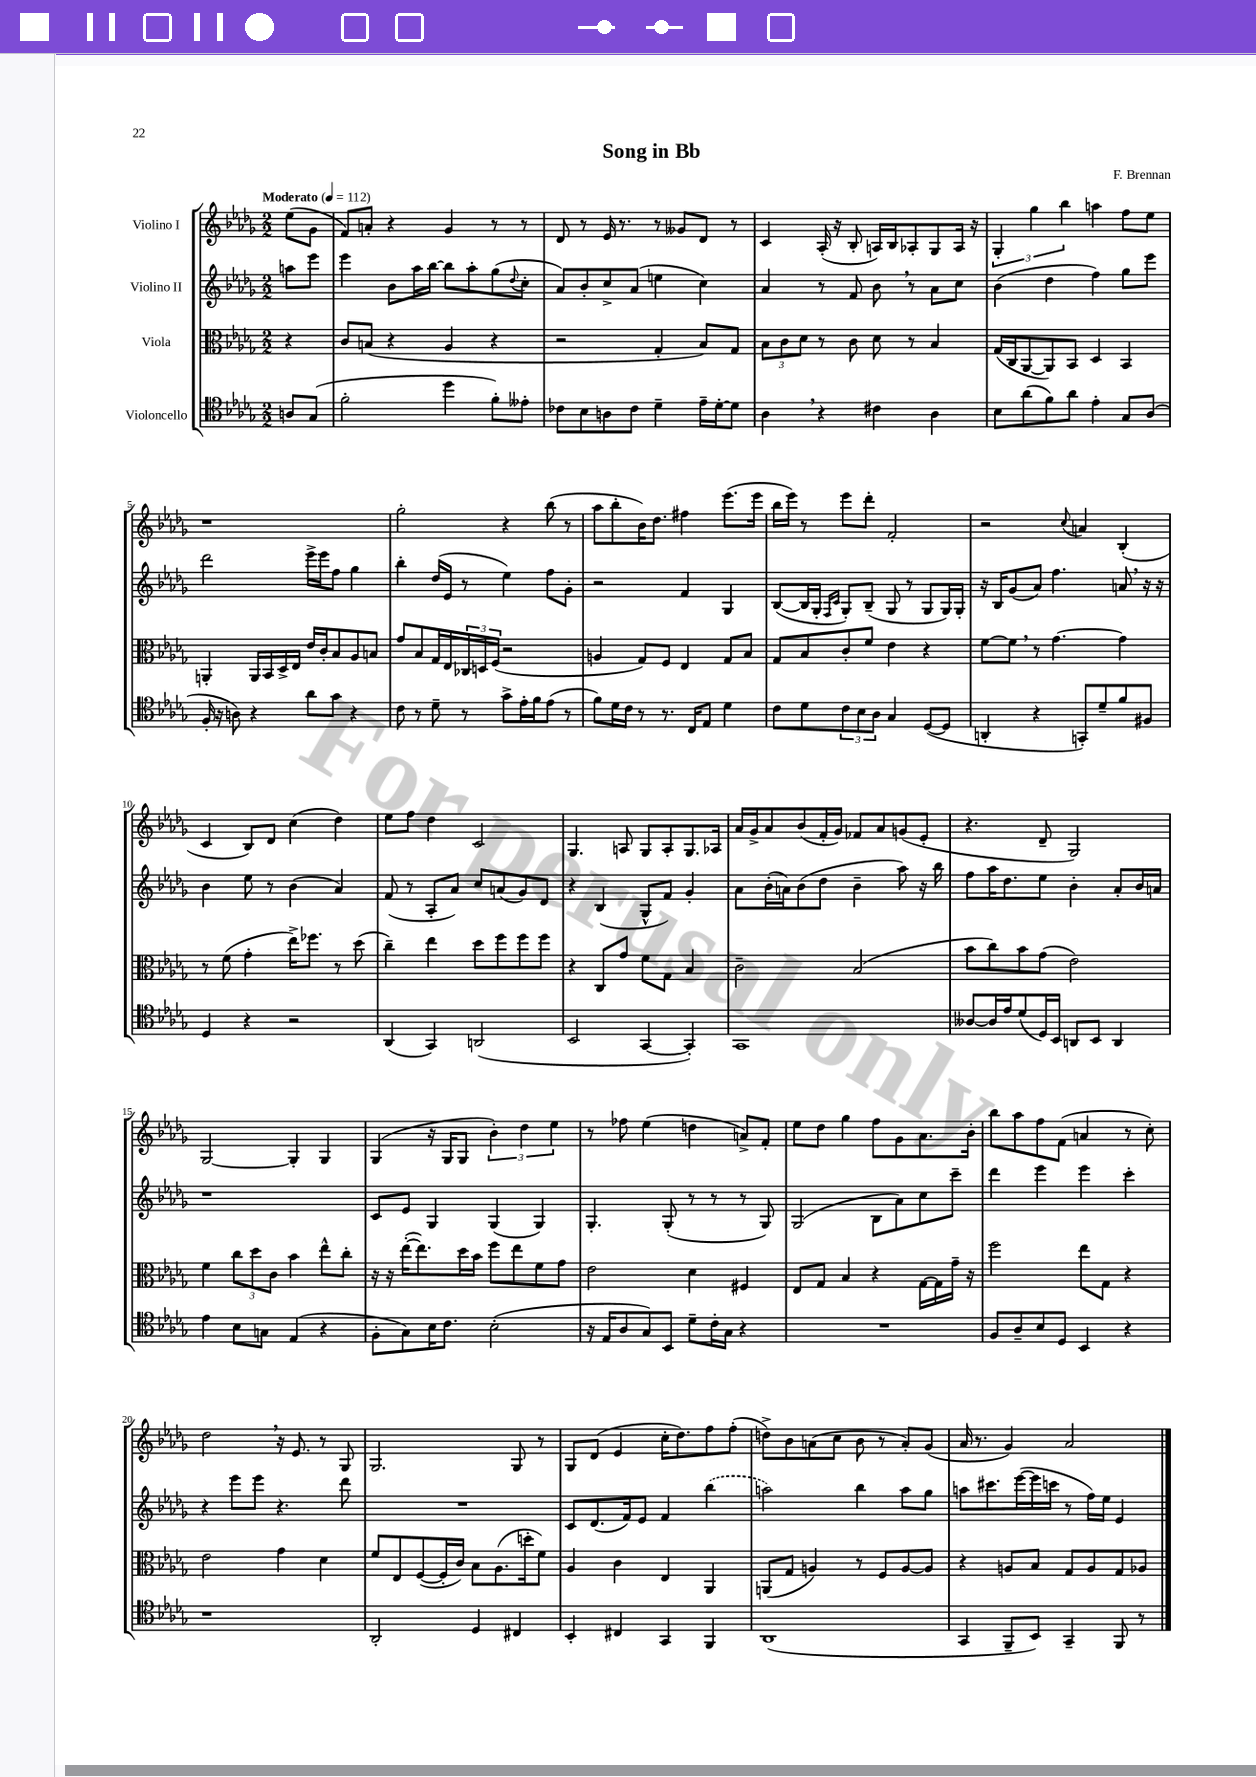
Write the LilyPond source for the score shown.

\header { title = "Song in Bb" composer = "F. Brennan" }
<<
\new StaffGroup <<
\new Staff = "s0" \with { instrumentName = "Violino I" } {
    \clef treble \key des \major \numericTimeSignature \time 2/2 \partial 4 \tempo "Moderato" 4 = 112
    ees''8( ges'8 |
    f'8) a'8-. r4 ges'4 r8 r8 |
    des'8 r8 ees'16 r8. r8 geses'8 des'8 r8 |
    c'4 aes16-.( r16 bes8-. a16) bes16 aes8-. ges8 aes16 r16 |
    \tuplet 3/2 { ges4-. ges''4 bes''4 } a''4 f''8 ees''8 |
    r1 |
    ges''2-. r4 bes''8( r8 |
    aes''8 bes''8-. bes'16) des''8. fis''4 ees'''8.( ees'''16 |
    bes''16 ees'''16) r8 ees'''8 des'''8-. f'2-. |
    r2 \appoggiatura { c''8 } a'4 bes4-.( |
    c'4 bes8) des'8 c''4( des''4) |
    ees''8 f''8 des''4 c'2 |
    ges4. a8 ges8 a8-. ges8. aes16 |
    aes'16 ges'16-> aes'8 bes'8( f'16-. ges'16) fes'8 aes'8 g'8( ees'8-. |
    r4. des'8-- ges2) |
    ges2~ ges4-. ges4 |
    ges4( r16 ges16 ges8 \tuplet 3/2 { bes'4-.) des''4 ees''4 } |
    r8 fes''8 ees''4( d''4 a'8->) f'8-. |
    ees''8 des''8 ges''4 f''8 ges'8 aes'8. bes'16-. |
    bes''8 aes''8 f''8 f'8( a'4 r8 c''8-.) |
    des''2 \breathe r16 ees'8. r8 ges8 |
    ges2. ges8 r8 |
    ges8 des'8( ees'4 c''16-. des''8.) f''8 f''8-.( |
    d''8->) bes'8 a'8( c''8 bes'8 r8 a'8-.) ges'8( |
    aes'16 r8. ges'4) aes'2 \bar "|." |
}
\new Staff = "s1" \with { instrumentName = "Violino II" } {
    \clef treble \key des \major \numericTimeSignature \time 2/2 \partial 4
    a''8 ees'''8 |
    ees'''4 bes'8 aes''16 bes''16~ bes''8 aes''8-. ges''8( \appoggiatura { des''8 } c''8-. |
    aes'8) bes'8-. c''8-> aes'8( e''4 c''4) |
    aes'4 r8 f'8 bes'8 \breathe r8 aes'8 c''8 |
    bes'4( des''4 f''4) ges''8 ees'''8 |
    des'''2 ees'''16-> ees'''16 f''8 ges''4 |
    bes''4-. des''16( ees'16 r8 ees''4) f''8 ges'8-. |
    r2 f'4 ges4 |
    bes8~( bes16 ges16-. \grace { f16 c'16 } ges8-.) bes8--( ges8 r8 ges8 ges16) ges16-. |
    r16 bes16 ges'8( aes'8) f''4. a'8 \breathe r16 r16 |
    bes'4 ees''8 r8 bes'4( aes'4) |
    f'8( r8 aes8-. aes'8) c''8 a'8( ges'8) des'8 |
    r4 bes4( ges8-^ f'8) ges'4-. |
    aes'8 bes'16-.( a'16) bes'8( des''8 bes'4-- aes''8) r16 bes''16 |
    f''8 aes''16 des''8. ees''8 bes'4-. aes'8-. bes'16 a'16 |
    r1 |
    c'8 ees'8 ges4 ges4( ges4) |
    ges4.-. ges8-.( r8 r8 r8 ges8) |
    ges2( bes8 aes'8) c''8 c'''8-- |
    des'''4 ees'''4 ees'''4 c'''4-. |
    r4 ees'''8 ees'''8 r4. des'''8 |
    R1 |
    c'8 des'8.( f'16) ees'8 f'4 \once \slurDashed bes''4( |
    a''2) bes''4 a''8 ges''8 |
    a''8 cis'''8. ees'''16~( ees'''16 c'''16 r8 f''16) ees''16 ees'4 \bar "|." |
}
\new Staff = "s2" \with { instrumentName = "Viola" } {
    \clef alto \key des \major \numericTimeSignature \time 2/2 \partial 4
    r4 |
    c'8 b8( r4 aes4 r4 |
    r2 ges4-. bes8) ges8 |
    \tuplet 3/2 { bes8 c'8 des'8 } r8 c'8 des'8 r8 bes4 |
    ges16( c16 aes,8~ aes,8) bes,8 des4 bes,4 |
    a,4-. a,16 bes,16 des16-> ees16 ees'16 c'16-. bes8 aes8 b8 |
    ges'8 bes8 ges16 ees16 \tuplet 3/2 { ces16 d16 f16( } r2 |
    a4 ges8) f8 ees4 ges8 bes8 |
    ges8 bes8 c'8-. f'8 ees'4 r4 |
    f'8~ f'8 \breathe r8 ges'4.~ ges'4 |
    r8 f'8( ges'4-. ees''16->) fes''8. r8 des''8( |
    c''4--) ees''4 des''8 f''8 f''8 f''8 |
    r4 c8 ges'8 f'8 ges8 bes4 |
    c'2-- bes2( |
    bes'8 c''8) bes'8 ges'8( ees'2) |
    f'4 \tuplet 3/2 { c''8 des''8 c'8 } bes'4 ees''8-^ c''8-. |
    r16 r16 ees''16~-.( ees''8.) des''16 bes'16 f''8 ees''8 f'8 ges'8 |
    ees'2 des'4 fis4 |
    ees8 ges8 bes4 r4 ges16~ ges16 ges'16-- r16 |
    f''2 ees''8 ges8 r4 |
    ees'2 ges'4 des'4 |
    f'8 ees8 f8~( f16-. c'16) bes8 aes8.( d''16-. f'8) |
    aes4 c'4 ees4 aes,4 |
    a,8( ges8 a4) r8 f8 a8~ a8 |
    r4 a8 bes8 ges8 a8 ges8 aes8 \bar "|." |
}
\new Staff = "s3" \with { instrumentName = "Violoncello" } {
    \clef tenor \key des \major \numericTimeSignature \time 2/2 \partial 4
    a8 ges8( |
    f'2-. des''4 f'8-.) eeses'8-. |
    ces'8 bes8 a8 ces'8 des'4-- ees'16-- des'16~-. des'8 |
    aes4 \breathe r4 cis'4 aes4 |
    bes8 aes'8( f'8) aes'8 ees'4-. ges8 aes8( |
    f16-. r16 a8) r4 aes'8 ges'8 r4 |
    c'8 r8 des'8-- r8 ges'8-> ees'16-. f'16 ees'8( r8 |
    f'8) des'16 c'16 r8 r8. c16 ees8 des'4 |
    c'8 des'8 \tuplet 3/2 { c'8 bes8 aes8 } ges4 des8~( des8 |
    a,4-. r4 g,8-.) des'8-- f'8 fis8 |
    des4 r4 r2 |
    aes,4( ges,4) a,2( |
    bes,2 ges,4~ ges,4-.) |
    ges,1 |
    aeses8~ aeses16 ees'16 des'8( des16) bes,16 a,8 bes,8 a,4 |
    ees'4 bes8 g8 ees4( r4 |
    f8-. ges8) bes16 c'8. bes2-.( |
    r16 ees16 aes8 ges8) bes,8 des'8-- c'16-. ges16 r4 |
    R1 |
    f8 aes8-- bes8 des8 bes,4 r4 |
    r1 |
    aes,2-. des4 cis4 |
    bes,4-. cis4 ges,4 f,4 |
    aes,1( |
    ges,4 f,8-- bes,8) ges,4-- f,8 r8 \bar "|." |
}
>>
>>
